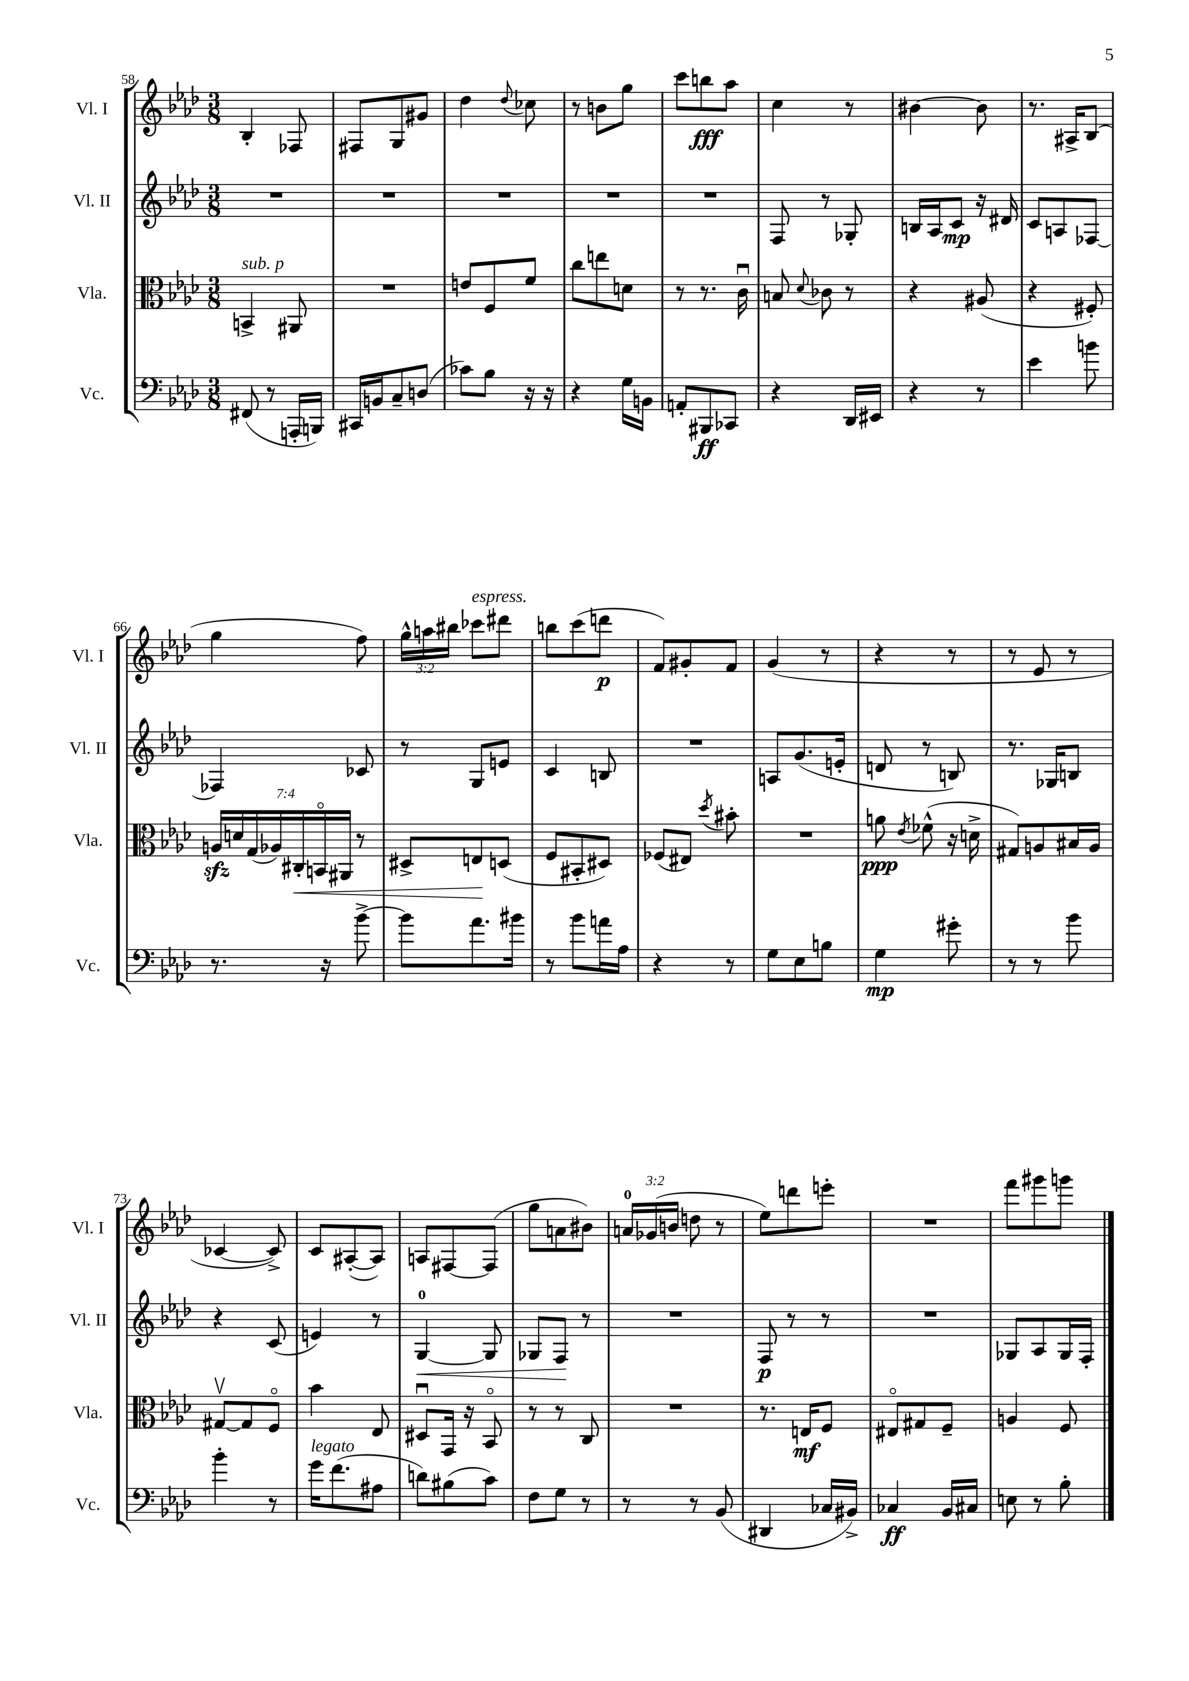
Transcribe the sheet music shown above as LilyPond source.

<<
\new StaffGroup <<
\new Staff = "s0" \with { instrumentName = "Vl. I" shortInstrumentName = "Vl. I" } {
    \clef treble \key aes \major \numericTimeSignature \time 3/8 \override Staff.TupletNumber.text = #tuplet-number::calc-fraction-text
    \autoBeamOff bes4-. fes8 |
    fis8[ g8 gis'8] |
    des''4 \appoggiatura { des''8 } ces''8 |
    r8 b'8[ g''8] |
    c'''8[ b''8\fff aes''8] |
    c''4 r8 |
    bis'4~ bis'8 |
    r8. ais16[-> bes8]( |
    g''4 f''8) |
    \tuplet 3/2 { g''16[-^ a''16 bis''16] } ces'''8[^\markup { \italic "espress." } dis'''8] |
    b''8[ c'''8( d'''8]\p |
    f'8[) gis'8-. f'8] |
    g'4( r8 |
    r4 r8 |
    r8 ees'8 r8 |
    ces'4~ ces'8->) |
    c'8[ ais8~-.( ais8]) |
    a8[ fis8~ fis8]( |
    g''8[ a'8 bis'8]) |
    \tuplet 3/2 { a'16[-0 ges'16( b'16] } d''8 r8 |
    ees''8[) d'''8 e'''8]-. |
    R4. |
    f'''8[ gis'''8 g'''8] \bar "|." |
}
\new Staff = "s1" \with { instrumentName = "Vl. II" shortInstrumentName = "Vl. II" } {
    \clef treble \key aes \major \numericTimeSignature \time 3/8
    \autoBeamOff R4. |
    R4. |
    R4. |
    R4. |
    R4. |
    f8 r8 ges8-. |
    b16[ aes16 c'8]\mp r16 dis'16 |
    c'8[ a8 fes8]~ |
    fes4 ces'8 |
    r8 g8[ e'8] |
    c'4 b8 |
    R4. |
    a8[ g'8.( e'16]-. |
    d'8 r8 b8) |
    r8. ges16[ b8] |
    r4 c'8( |
    e'4) r8 |
    g4-0~\< g8 |
    ges8[ f8]\! r8 |
    R4. |
    f8\p r8 r8 |
    R4. |
    ges8[ aes8 ges16 f16]-. \bar "|." |
}
\new Staff = "s2" \with { instrumentName = "Vla." shortInstrumentName = "Vla." } {
    \clef alto \key aes \major \numericTimeSignature \time 3/8 \override Staff.TupletNumber.text = #tuplet-number::calc-fraction-text
    \autoBeamOff b,4->^\markup { \italic "sub. p" } ais,8 |
    R4. |
    e'8[ f8 f'8] |
    c''8[ e''8 d'8] |
    r8 r8. c'16\downbow |
    b8 \appoggiatura { des'8 } ces'8 r8 |
    r4 ais8( |
    r4 fis8-.) |
    \tuplet 7/4 { a16[\sfz d'16 g16( aes16) cis16-.\< b,16\flageolet ais,16] } r8 |
    dis8[-> e8\! d8]( |
    f8[ bis,8-. dis8]) |
    fes8[( eis8]) \acciaccatura { des''8 } bis'8-. |
    R4. |
    a'8\ppp \acciaccatura { ees'8 } fes'8-^( r16 d'16-> |
    gis8[) a8 bis16 a16] |
    gis8[~\upbow gis8 f8]\flageolet |
    bes'4 ees8 |
    dis8[\downbow g,16] r16 bes,8\flageolet |
    r8 r8 c8 |
    R4. |
    r8. e16[\mf f8] |
    eis8[\flageolet gis8 f8]-- |
    a4 f8 \bar "|." |
}
\new Staff = "s3" \with { instrumentName = "Vc." shortInstrumentName = "Vc." } {
    \clef bass \key aes \major \numericTimeSignature \time 3/8
    \autoBeamOff fis,8( r8 a,,16[-. b,,16]) |
    cis,16[ b,16 c8-- d8]( |
    ces'8[) bes8] r16 r16 |
    r4 g16[ b,16] |
    a,8[-. bis,,8\ff ces,8] |
    r4 des,16[ eis,16] |
    r4 r8 |
    ees'4 b'8 |
    r8. r16 bes'8~-> |
    bes'8[ aes'8. bis'16] |
    r8 bes'8[ a'16 aes16] |
    r4 r8 |
    g8[ ees8 b8] |
    g4\mp gis'8-. |
    r8 r8 bes'8 |
    bes'4-. r8 |
    g'16[^\markup { \italic "legato" } f'8.( ais8] |
    d'8[) bis8( c'8]) |
    f8[ g8] r8 |
    r8 r8 bes,8( |
    dis,4 ces16[ bis,16]->) |
    ces4\ff bes,16[ cis16] |
    e8 r8 bes8-. \bar "|." |
}
>>
>>
\layout { \context { \Score currentBarNumber = #58 } }
